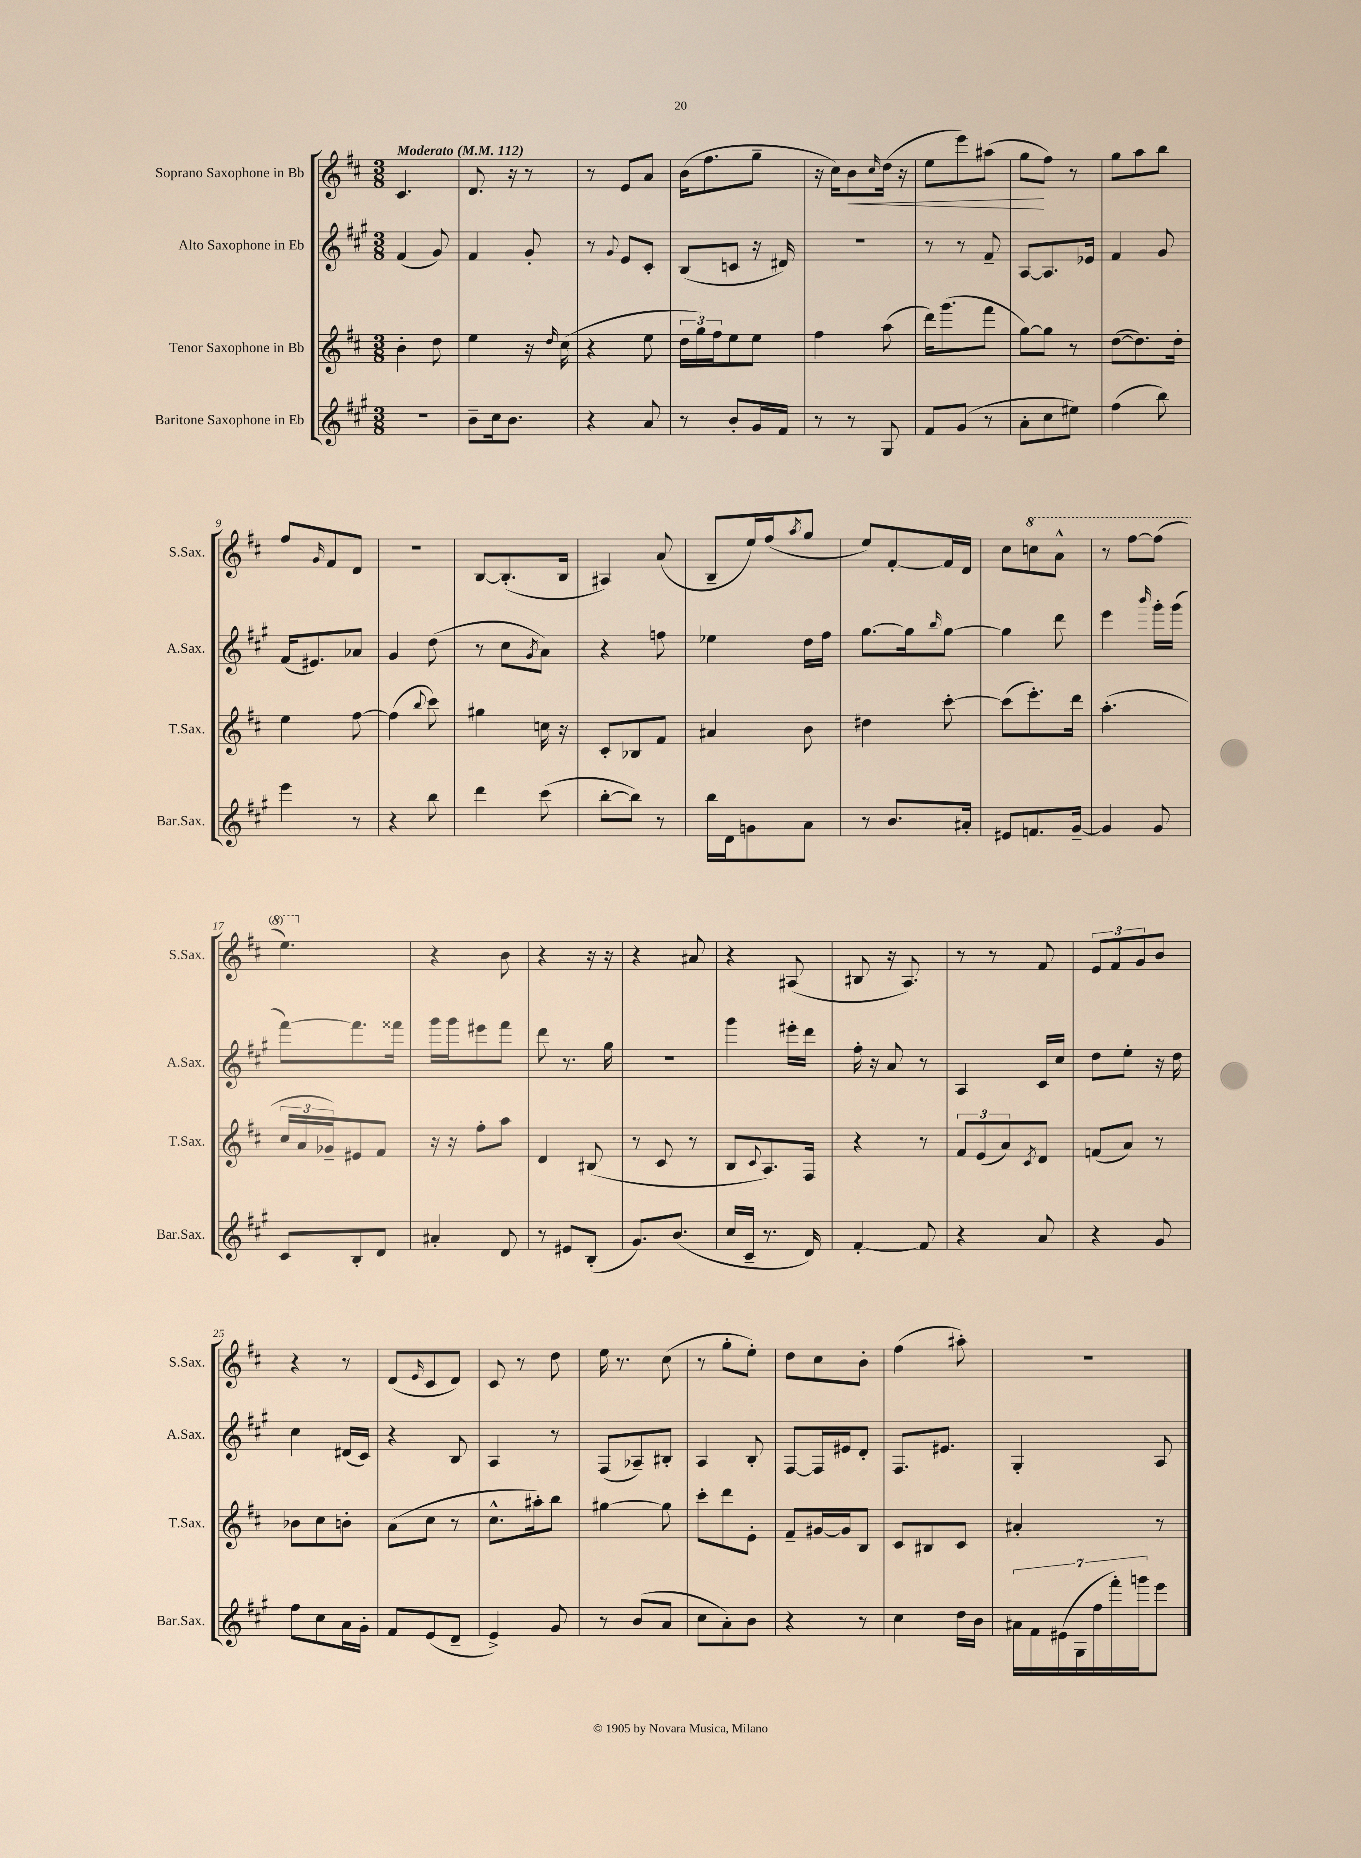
<<
\new StaffGroup <<
\new Staff = "s0" \with { instrumentName = "Soprano Saxophone in Bb" shortInstrumentName = "S.Sax." } {
    \clef treble \key d \major \numericTimeSignature \time 3/8 \tempo "Moderato" 4 = 112
    cis'4. |
    d'8. r16 r8 |
    r8 e'8 a'8 |
    b'16( fis''8. g''8-- |
    r16 cis''16) b'8\< \grace { cis''16 } d''16( r16 |
    e''8 e'''8) ais''8( |
    g''8\! fis''8) r8 |
    g''8 a''8 b''8 |
    fis''8 \grace { g'16 } fis'8 d'8 |
    R4. |
    b8~ b8.-.( b16 |
    ais4) a'8( |
    b8-- e''16) fis''16( \acciaccatura { a''8 } g''8 |
    e''8) fis'8~-. fis'16 d'16 |
    cis''8 \ottava #1 c'''8 a''8-^ |
    r8 fis'''8~ fis'''8( |
    e'''4.) \ottava #0 |
    r4 b'8 |
    r4 r16 r16 |
    r4 ais'8 |
    r4 ais8( |
    bis8 r16 a8.) |
    r8 r8 fis'8 |
    \tuplet 3/2 { e'8 fis'8 g'8 } b'8 |
    r4 r8 |
    d'8( \grace { e'16 } cis'8 d'8) |
    cis'8 r8 d''8 |
    e''16 r8. cis''8( |
    r8 g''8-. e''8-.) |
    d''8 cis''8 b'8-. |
    fis''4( ais''8-.) |
    R4. \bar "|." |
}
\new Staff = "s1" \with { instrumentName = "Alto Saxophone in Eb" shortInstrumentName = "A.Sax." } {
    \clef treble \key a \major \numericTimeSignature \time 3/8
    fis'4( gis'8) |
    fis'4 gis'8-. |
    r8 \appoggiatura { gis'8 } e'8 cis'8-. |
    b8( c'8 r16 dis'16) |
    r4. |
    r8 r8 fis'8-- |
    a8~ a8. ees'16 |
    fis'4 gis'8 |
    fis'16( eis'8.) aes'8 |
    gis'4 d''8( |
    r8 cis''8 \acciaccatura { gis'8 } a'8) |
    r4 f''8 |
    ees''4 d''16 fis''16 |
    gis''8.~ gis''16 \grace { b''16 } gis''8~ |
    gis''4 d'''8 |
    e'''4 \grace { b'''16 } gis'''16-. gis'''16( |
    fis'''8~) fis'''8. fisis'''16 |
    gis'''16 gis'''16 eis'''8 fis'''8 |
    d'''8 r8. gis''16 |
    R4. |
    gis'''4 eis'''16-. d'''16 |
    fis''16-. r16 a'8 r8 |
    a4 cis'16 cis''16 |
    d''8 e''8-. r16 d''16 |
    cis''4 dis'16( cis'16) |
    r4 b8 |
    a4 r8 |
    fis8( aes8--) bis8-. |
    a4 b8-. |
    fis8~ fis16 eis'16 d'8-. |
    fis8. eis'8. |
    gis4-. a8 \bar "|." |
}
\new Staff = "s2" \with { instrumentName = "Tenor Saxophone in Bb" shortInstrumentName = "T.Sax." } {
    \clef treble \key d \major \numericTimeSignature \time 3/8
    b'4-. d''8 |
    e''4 r16 \grace { d''16 } cis''16( |
    r4 e''8 |
    \tuplet 3/2 { d''16 g''16) fis''16 } e''8 e''8 |
    fis''4 a''8( |
    d'''16) g'''8.( fis'''8 |
    g''8~) g''8 r8 |
    d''8~( d''8.) d''16-. |
    e''4 fis''8~ |
    fis''4( \appoggiatura { b''8 } cis'''8) |
    gis''4 c''16 r16 |
    cis'8-. bes8 fis'8 |
    ais'4 b'8 |
    dis''4 cis'''8~-. |
    cis'''8( e'''8.-.) d'''16 |
    a''4.-.( |
    \tuplet 3/2 { cis''16 a'16 ges'16--) } eis'8 fis'8 |
    r16 r16 fis''8-. a''8 |
    d'4 bis8( |
    r8 cis'8 r8 |
    b8 \appoggiatura { cis'8 } a8.) fis16 |
    r4 r8 |
    \tuplet 3/2 { fis'8 e'8( a'8) } \acciaccatura { cis'8 } d'8 |
    f'8( a'8) r8 |
    bes'8 cis''8 b'8-. |
    a'8( cis''8 r8 |
    cis''8.-^ ais''16-.) b''8 |
    gis''4~ gis''8 |
    cis'''8-. d'''8 e'8-. |
    fis'8-- gis'16~ gis'16 b8 |
    cis'8 bis8 cis'8 |
    ais'4-. r8 \bar "|." |
}
\new Staff = "s3" \with { instrumentName = "Baritone Saxophone in Eb" shortInstrumentName = "Bar.Sax." } {
    \clef treble \key a \major \numericTimeSignature \time 3/8
    R4. |
    b'8-- cis''16 b'8. |
    r4 a'8 |
    r8 b'8-. gis'16 fis'16 |
    r8 r8 gis8 |
    fis'8 gis'8( r8 |
    a'8-. cis''8 eis''8) |
    fis''4( b''8) |
    e'''4 r8 |
    r4 b''8 |
    d'''4 cis'''8( |
    b''8~-. b''8) r8 |
    b''16 d'16 g'8 a'8 |
    r8 b'8. ais'16-. |
    eis'8 f'8. gis'16~-- |
    gis'4 gis'8 |
    cis'8 b8-. d'8 |
    ais'4-. d'8 |
    r8 eis'8 b8-.( |
    gis'8.) b'8.( |
    cis''16 cis'16-- r8. d'16) |
    fis'4~-. fis'8 |
    r4 a'8 |
    r4 gis'8 |
    fis''8 cis''8 a'16 gis'16-. |
    fis'8 e'8( d'8-- |
    e'4->) gis'8 |
    r8 b'8( a'8 |
    cis''8 a'8-.) b'8 |
    r4 r8 |
    cis''4 d''16 b'16 |
    \tuplet 7/4 { ais'16 fis'16 eis'16( gis16 fis''16 fis'''16-.) g'''16 } e'''8 \bar "|." |
}
>>
>>
